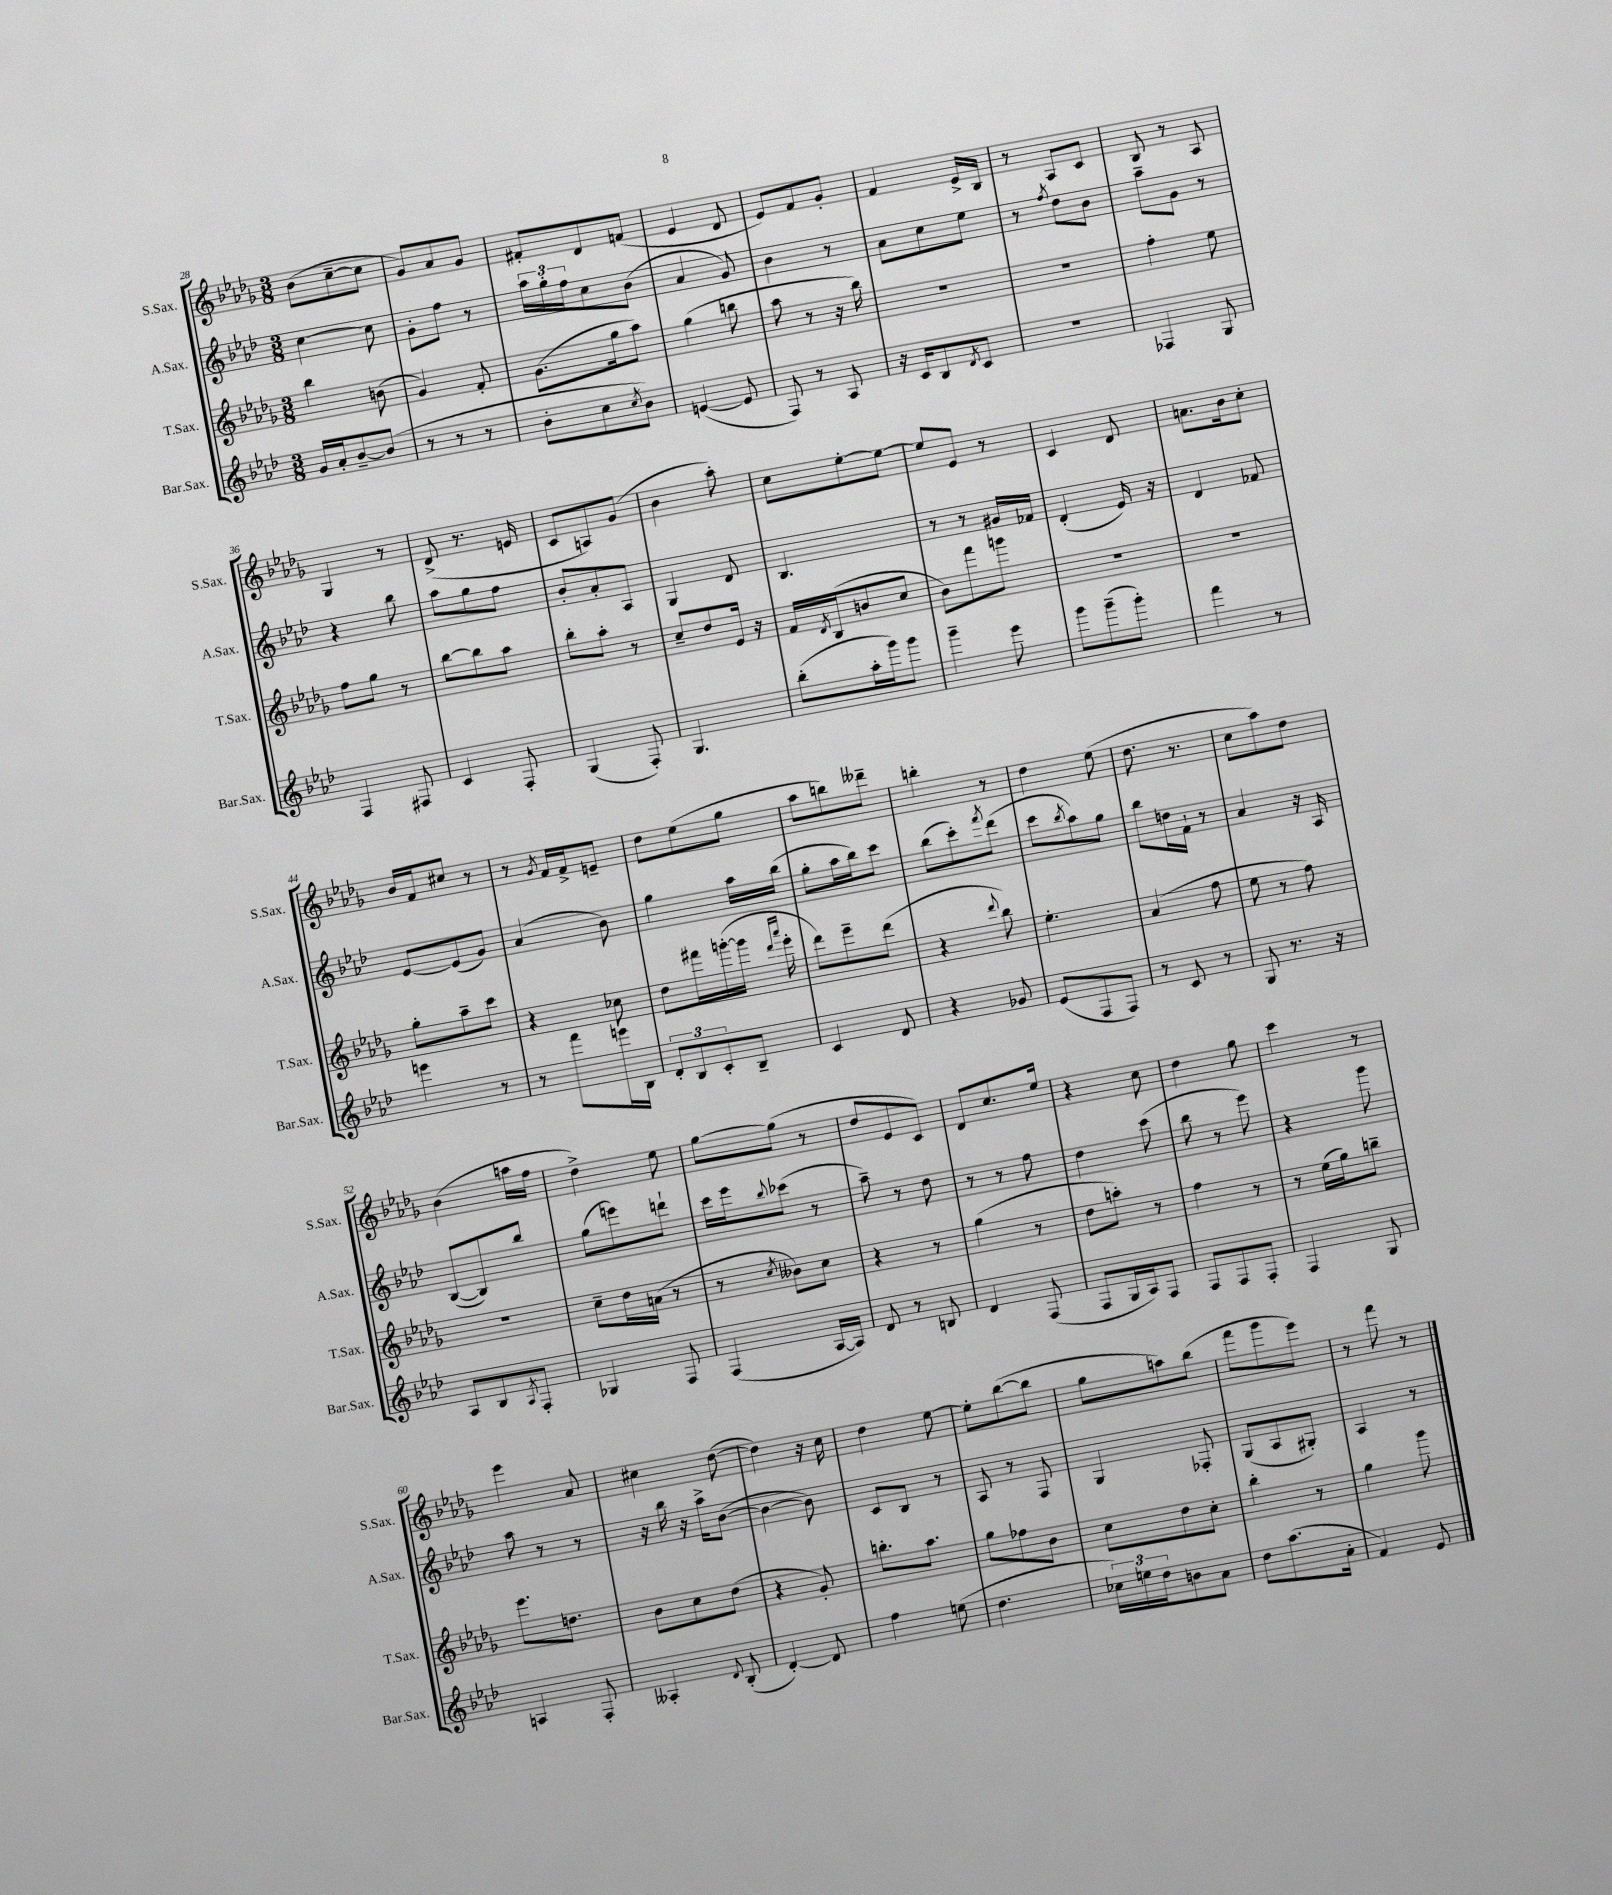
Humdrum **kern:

**kern	**kern	**kern	**kern
*part4	*part3	*part2	*part1
*staff4	*staff3	*staff2	*staff1
*I"Bar.Sax.	*I"T.Sax.	*I"A.Sax.	*I"S.Sax.
*I'Bar.Sax.	*I'T.Sax.	*I'A.Sax.	*I'S.Sax.
*clefG2	*clefG2	*clefG2	*clefG2
*k[b-e-a-d-]	*k[b-e-a-d-g-]	*k[b-e-a-d-]	*k[b-e-a-d-g-]
*M3/8	*M3/8	*M3/8	*M3/8
=28	=28	=28	=28
16g/LL	4bb-\	[4cc\	(8b-\L
16a-'/J	.	.	.
[8b-~/	.	.	[8cc~\
(8b-/J]	(8bn\	8cc\]	8cc\J]
=29	=29	=29	=29
8r	4g-/)	8g'\L	8g-/L)
8r	.	8ff\J	8a-/
8r	8f'/	8r	8g-/J
=30	=30	=30	=30
8b-'\L	(8.g-\L	24aa-\LL	8f#X'/L
.	.	24gg'\	.
.	.	24ff\J	.
8cc\	.	8cc\	8d-/
.	16gg-\k	.	.
8qcc/	.	.	.
8b-\J)	8aa-\J)	(8b-\J	(8fn/J
=31	=31	=31	=31
([4en/	(4gg-\	4a-/	4e-/
8e/]	8bbn\	8g/)	8d-/
=32	=32	=32	=32
8F/)	8aa-\	4b-\	8e-/L)
8r	8r	.	8f/
8A-/	16r	8r	8g-'/J
.	16bb-\)	.	.
=33	=33	=33	=33
16r	4.r	8a-\L	4f/
16c/KL	.	.	.
8B-/	.	8cc\	.
8qd-/	.	.	.
8c/J	.	8ee-\J	16e-^/LL
.	.	.	16B-/JJ
=34	=34	=34	=34
4.r	4.r	8r	8r
.	.	8qff/	.
.	.	8dd-\L	8A-/L
.	.	8b-\J	8c/J
=35	=35	=35	=35
4F-X/	4ff'\	8aa-~\L	8B-/
.	.	8g\J	8r
8G/	8ee-\	8r	8A-/
!!LO:LB:g=z
=36	=36	=36	=36
4F/	8ff\L	4r	4G-/
.	8gg-\J	.	.
8F#X/	8r	8bb-\	8r
=37	=37	=37	=37
4c/	[8bb-\L	8aa-\L	(8d-^/
.	8bb-\]	8gg\	8.r
8F'/	8aa-\J	8ff\J	.
.	.	.	16en/
=38	=38	=38	=38
(4G/	8bb-'\L	8b-'/L	8c/L
.	8aa-'\J	8a-'/	8An/)
8F'/)	8r	8A-/J	(8g-/J
=39	=39	=39	=39
4.G/	8cc~/L	4G/	4b-\
.	8dd-/	.	.
.	16e-/Jk	8d-/	8aa-'\)
.	16r	.	.
=40	=40	=40	=40
(8bb-'\L	16f/LL	4.B-/	8cc\L
.	8qd-/	.	.
.	(16B-/J	.	.
16aa-'\L	8bn/	.	[8ee-'\
16ggg\J)	.	.	.
8ggg\J	8cc/J	.	8ee-\J_
=41	=41	=41	=41
4ggg~\	8b-\L)	8r	8ee-/L]
.	8fff\	8r	8e-/J
8eee-\	8gggn\J	16g#X/LL	8r
.	.	16f-X/JJ	.
=42	=42	=42	=42
8ggg\L	4.r	(4d-'/	4c/
(8ggg~\	.	.	.
8ggg'\J)	.	16e-/)	8d-/
.	.	16r	.
=43	=43	=43	=43
4fff\	4.r	4d-/	8.an\L
.	.	.	16b-\k
8r	.	8f-X/	8cc'\J
!!LO:LB:g=z
=44	=44	=44	=44
4eeen\	8gg-'\L	[8e-/L	16b-/LL
.	.	.	16f/J
.	8aa-~\	(8e-/]	8cc#X/J
8r	8ccc\J	8g/J)	8r
=45	=45	=45	=45
8r	4r	(4a-/	8r
.	.	.	8qg-/
8fff\L	.	.	16f/LL
.	.	.	16f^/J
16eeen\L	8cc-X\	8b-\)	8en~/J
16B-\JJ	.	.	.
=46	=46	=46	=46
12d-'/L	8dd-\L	4gg\	8dd-\L
12B-/	.	.	.
.	16fff#X\L	.	(8ee-\
12c'/	.	.	.
.	([16gggn'\	.	.
8B-~/J	16ggg\JJ]	16aa-\LL	8gg-\J
.	16qqddd-/LL	.	.
.	16qqaaa-/JJ	.	.
.	16eee-'\	(16bb-\JJ	.
=47	=47	=47	=47
4c/	8ddd-\L)	8gg'\L	8aa-\L
.	8eee-~\	16aa-\L	8bbn\)
.	.	16bb-\J)	.
8d-/	(8ddd-\J	8ccc\J	8ddd--X~\J
=48	=48	=48	=48
4r	4r	(8bb-\L	4bbn'\
.	.	8ccc'\)	.
.	8qqddd-/	8qfff/	.
8g-X/	8bb-\)	(8ddd-\J	8r
=49	=49	=49	=49
(8e-/L	4.ee-'\	8ccc\L	4dd-\
.	.	8qbb-/	.
8F/	.	8aa-\)	.
8F/J)	.	8gg\J	(8ee-\
=50	=50	=50	=50
8r	(4a-/	8bb-\L	8.dd-\
8c/	.	16ddn\L	.
.	.	16f`\JJ	8.r
8r	8ff\	8r	.
=51	=51	=51	=51
8G/	8ee-\	4a-/	8cc\L
8.r	8r	.	8aa-\)
.	8ff\)	16r	8dd-\J
16r	.	16A-/	.
!!LO:LB:g=z
=52	=52	=52	=52
8A-/L	4.r	([8B-/L	(4b-\
8B-/	.	8B-/])	.
8qA-/	.	.	.
8F'/J	.	8bb-/J	16aan\LL
.	.	.	16ff\JJ
=53	=53	=53	=53
4G-X/	8cc~\L	(8gg\L	4dd-^\)
.	16dd-\L	8eeen\)	.
.	(16an\JJ	.	.
8F/	8r	8dddn`\J	8ee-\
=54	=54	=54	=54
(4F/	8r	16ccc\LL	[8gg-\L
.	.	16eee-\J	.
.	8qcc/	8qqbb-/	.
.	8b--X\L)	(8ccc-X\J	(8gg-\J]
[16A-/LL	8cc\J	8r	8r
16A-/JJ])	.	.	.
=55	=55	=55	=55
8d-/	4r	8aa-~\)	8dd-/L
8r	.	8r	8e-/
8Bn/	8r	8dd-\	8c/J)
=56	=56	=56	=56
4d-/	(4gg-\	8r	8d-/L
.	.	8r	8.cc/
(8F/	8r	8ff\	.
.	.	.	16ee-/Jk
=57	=57	=57	=57
8F/L	8dd-\L	4dd-\	4r
16G/L	8aan'\J)	.	.
16A-/J)	.	.	.
8F/J	8r	(8ccc\	8cc\
=58	=58	=58	=58
8F/L	4ff\	8bb-\	4dd-\
8F/	.	8r	.
8F'/J	8r	8eee-\)	8gg-\
=59	=59	=59	=59
4F/	8r	4r	4ccc\
.	(16ee-\LL	.	.
.	16gg-\J)	.	.
8G/	8bbn~\J	8ggg\	8r
!!LO:LB:g=z
=60	=60	=60	=60
4An/	8.eee-\L	8aa-\	4eee-\
.	.	8r	.
.	8.ddn\J	.	.
8F'/	.	8r	8a-/
=61	=61	=61	=61
4A--X'/	8b-\L	16r	4cc#X\
.	.	16bb-\	.
.	8cc\	16r	.
.	.	16aa-^\KL	.
8qqd-/	.	.	.
(8B-'/	(8dd-\J	([8b-\J	([8dd-\
=62	=62	=62	=62
[4d-'/)	4r	4b-\_	4dd-\])
8d-/]	8g-'/)	8b-\])	16r
.	.	.	16cc\
=63	=63	=63	=63
4ff\	8.bbn'\L	8c/L	4dd-\
.	.	8B-/J	.
.	8.aa-\J	.	.
(8een\	.	8r	[8ee-\
=64	=64	=64	=64
4.dd-\	8gg-\L	8A-/	8ee-'\L]
.	8ff-X\	8r	([8bb-\
.	8b-\J	8F/	8bb-\J]
=65	=65	=65	=65
24cc-X\LL)	8cc\L	4G/	8gg-\L
24een\	.	.	.
24dd-\J	.	.	.
8bn\	8dd-\	.	8aan\)
8a-\J	8cc'\J	8F-X'/	(8bb-\J
=66	=66	=66	=66
8dd-\L	4bb-'\	(8G/L	8fff\L
(8.aa-\	.	8A-/	8ggg-\
.	8r	8G#X'/J)	8eee-\J)
16a-'\Jk	.	.	.
=67	=67	=67	=67
4f/)	4gg-\	4A-/	8r
.	.	.	8fff\
8e-/	8ggg-\	8r	8r
==	==	==	==
*-	*-	*-	*-
